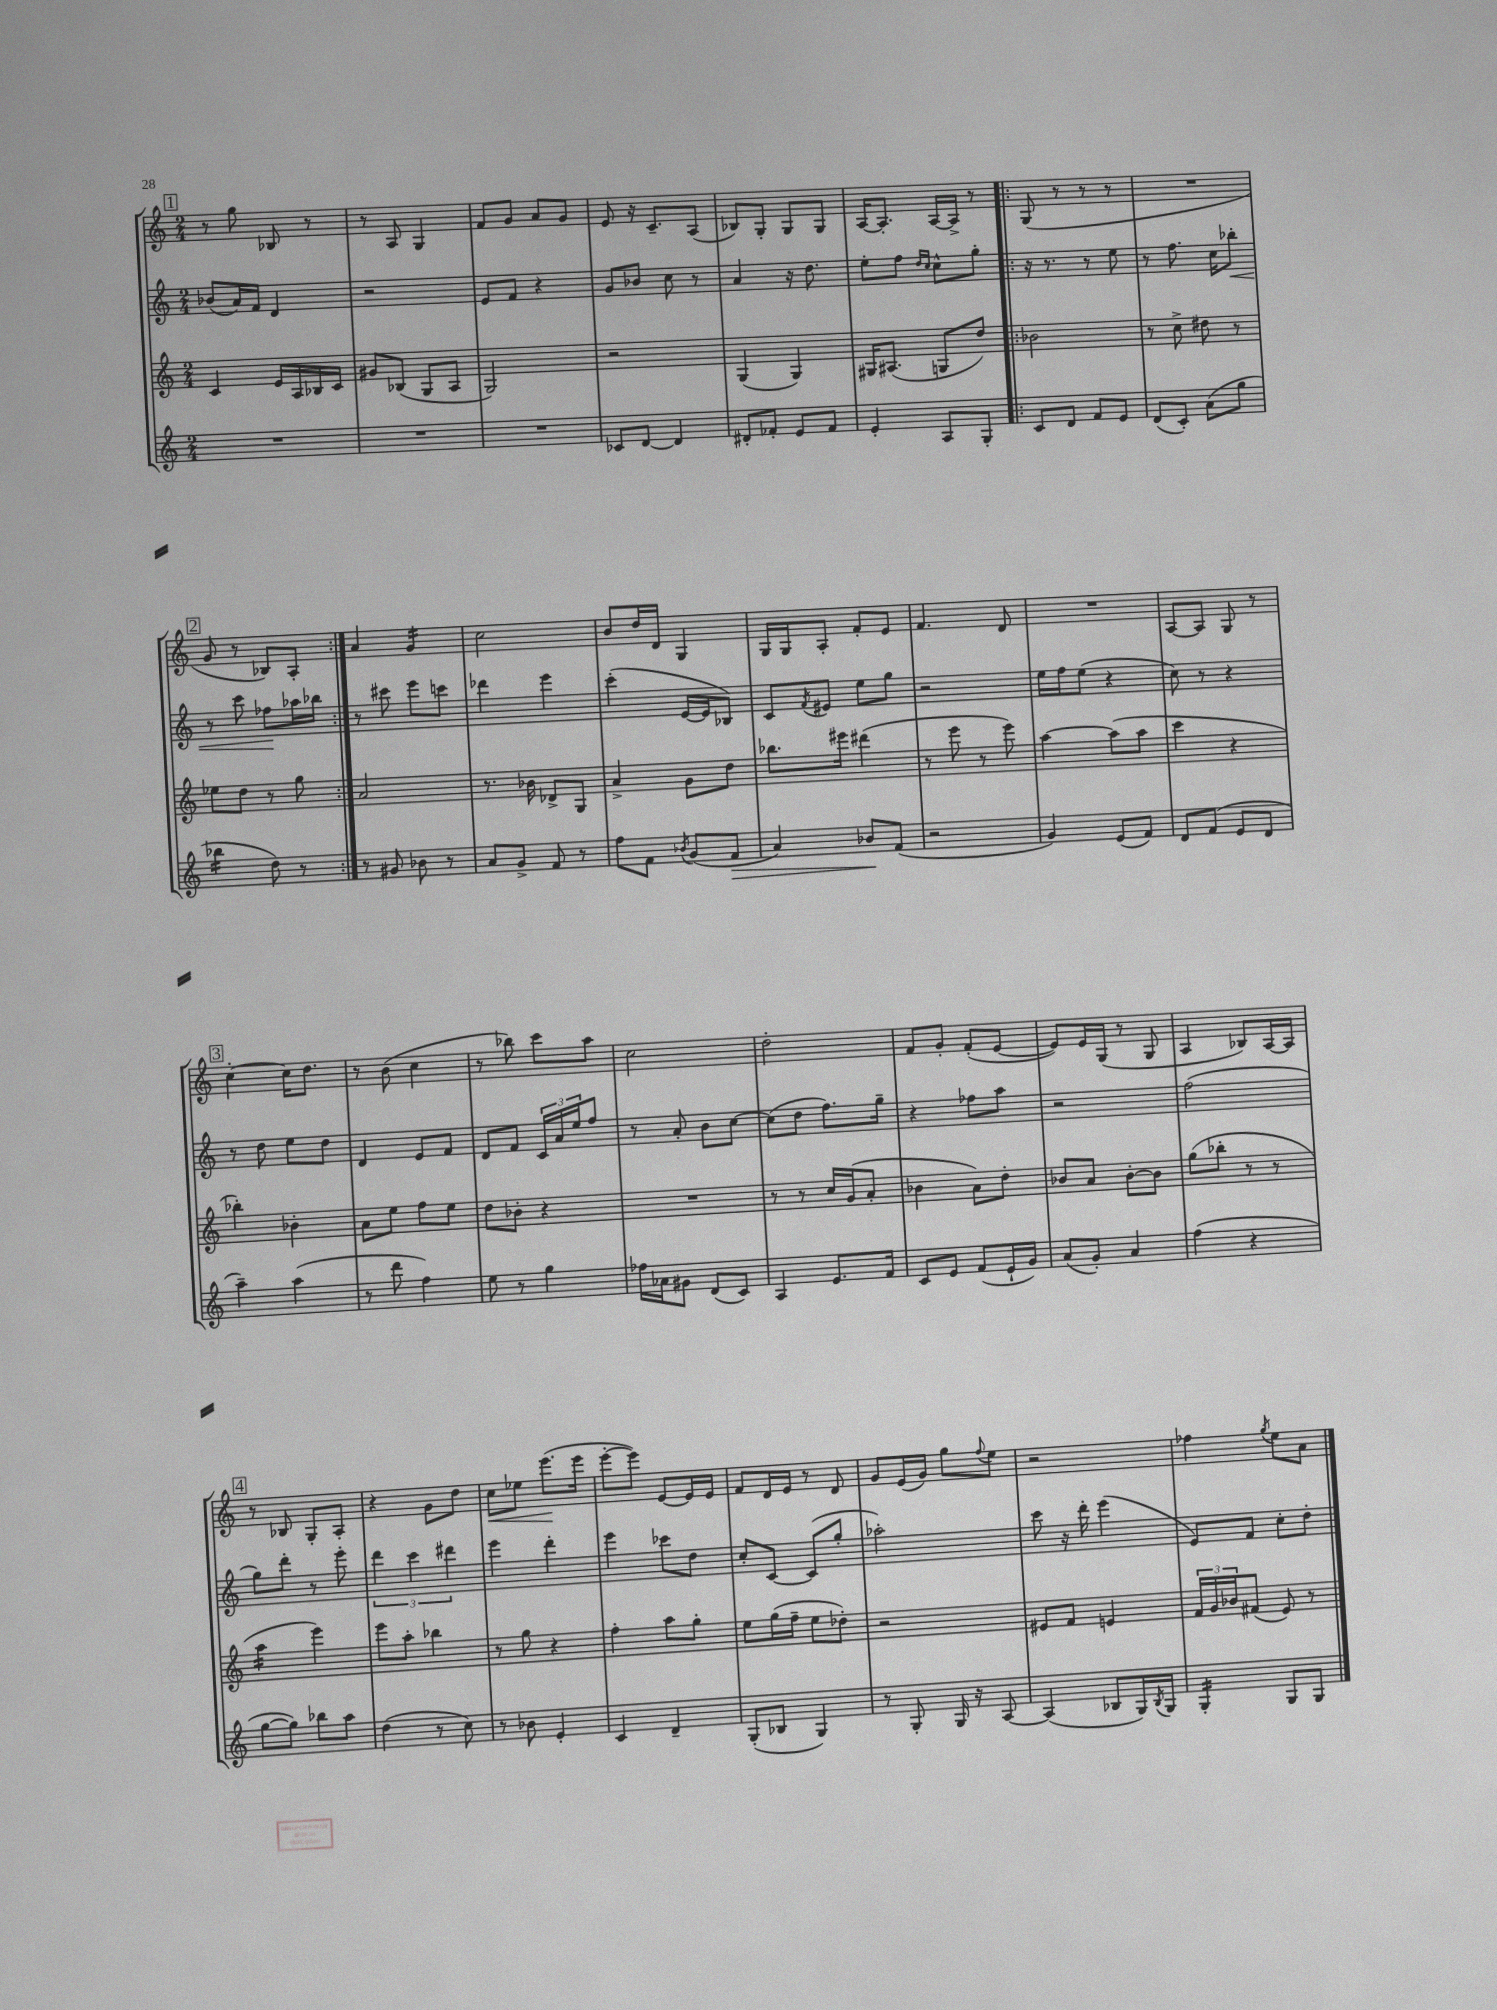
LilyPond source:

<<
\new StaffGroup <<
\new Staff = "s0" {
    \clef treble \key c \major \numericTimeSignature \time 2/4
    \mark \markup { \box "1" } r8 g''8 bes8 r8 |
    r8 a8 g4 |
    f'8 g'8 a'8 g'8 |
    e'8 r16 c'8.-- a8( |
    bes8) g8-. g8 g8 |
    a16~ a8.-. a16~ a16-> r8 |
    \repeat volta 2 { g8( r8 r8 r8 |
    R2 |
    \mark \markup { \box "2" } g'8 r8 bes8) a8-. | }
    a'4 g'4:16 |
    c''2 |
    b'8 d''16 d'16 g4 |
    g16 g16 a8-. f'8-. e'8 |
    f'4. d'8 |
    R2 |
    a8~ a8 g8 r8 |
    \mark \markup { \box "3" } c''4~-. c''16 d''8. |
    r8 b'8( c''4 |
    r8 bes''8) c'''8 a''8 |
    c''2 |
    d''2-. |
    f'8 g'8-. f'8-.( e'8~ |
    e'8) e'16 g16( r8 g8 |
    a4 bes8) a16~ a16 |
    \mark \markup { \box "4" } r8 bes8 g8-. a8-. |
    r4 g'8 d''8 |
    c''8\< ees''8 e'''8.\!( e'''16 |
    e'''8~-. e'''8) e'8~ e'16 e'16 |
    f'8 d'16 e'16 r8 d'8 |
    g'8 e'16( g'16) g''8 \appoggiatura { f''8 } e''8 |
    r2 |
    fes''4 \acciaccatura { g''8 } e''8 a'8 \bar "|." |
}
\new Staff = "s1" {
    \clef treble \key c \major \numericTimeSignature \time 2/4
    \mark \markup { \box "1" } bes'8( a'16) f'16 d'4 |
    r2 |
    e'8 f'8 r4 |
    g'8 bes'8 c''8 r8 |
    a'4 r16 d''8. |
    e''8-. f''8 \grace { d''16 c''16 } c''8-^ g''8-. |
    \repeat volta 2 { r16 r8. r8 e''8 |
    r8 f''8. c''16 bes''8-.\< |
    \mark \markup { \box "2" } r8 c'''8 fes''8\! aes''16 bes''16 | }
    r8 cis'''8 e'''8 c'''8 |
    des'''4 e'''4 |
    c'''4-.( e'16~ e'16 bes8) |
    c'8 \acciaccatura { f'8 } eis'8 e''8 g''8 |
    r2 |
    e''16 f''16 e''8( r4 |
    c''8) r8 r4 |
    \mark \markup { \box "3" } r8 d''8 e''8 d''8 |
    d'4 e'8 f'8 |
    d'8 f'8 \tuplet 3/2 { c'16 a'16 e''16 } f''8 |
    r8 a'8-. b'8 c''8~ |
    c''8( d''8 f''8.) g''16-- |
    r4 fes''8 a''8 |
    r2 |
    f''2( |
    \mark \markup { \box "4" } g''8) d'''8-. r8 e'''8-. |
    \tuplet 3/2 { d'''4 c'''4 dis'''4 } |
    e'''4 d'''4-. |
    e'''4 ces'''8 d''8 |
    c''8-. c'8~ c'8( g''8-. |
    aes''2-.) |
    c'''8 r16 d'''16-. e'''4( |
    e'8) f'8 c''8-. d''8-. \bar "|." |
}
\new Staff = "s2" {
    \clef treble \key c \major \numericTimeSignature \time 2/4
    \mark \markup { \box "1" } c'4 e'16 a16 bes16 c'16 |
    gis'8 bes8( g8 a8 |
    g2) |
    r2 |
    g4( g4) |
    gis16 ais8.( g8 d''8) |
    \repeat volta 2 { bes'2 |
    r8 c''8-> dis''8 r8 |
    \mark \markup { \box "2" } ees''8 d''8 r8 g''8 | }
    a'2 |
    r8. bes'16 des'8-> g8 |
    a'4-> g'8 d''8 |
    bes''8. eis'''16 dis'''4( |
    r8 e'''8 r8 e'''8) |
    a''4~ a''8( a''8 |
    c'''4 r4 |
    \mark \markup { \box "3" } bes''4-.) bes'4-. |
    a'8 e''8 f''8 e''8 |
    d''8 bes'8-. r4 |
    R2 |
    r8 r8 c''16 g'16( a'8-. |
    bes'4 a'8) d''8-. |
    bes'8 a'8 bes'8~-. bes'8 |
    g''8( bes''8-. r8 r8 |
    \mark \markup { \box "4" } a''4:16 e'''4) |
    e'''8 a''8-. bes''4 |
    r8 g''8 r4 |
    f''4-. a''8 g''8-. |
    e''8 g''16( f''16-- e''8 des''8-.) |
    r2 |
    eis'8 f'8 e'4 |
    \tuplet 3/2 { f'16 g'16 bes'16 } fis'8( e'8) r8 \bar "|." |
}
\new Staff = "s3" {
    \clef treble \key c \major \numericTimeSignature \time 2/4
    \mark \markup { \box "1" } R2 |
    R2 |
    R2 |
    ces'8 d'8~ d'4 |
    dis'8-. fes'8-. e'8 fes'8 |
    e'4-. a8 g8-. |
    \repeat volta 2 { c'8 d'8 f'8 e'8 |
    d'8( c'8-.) a'8( g''8 |
    \mark \markup { \box "2" } bes''4:16 d''8) r8 | }
    r8 gis'8 bes'8 r8 |
    a'8 g'8-> f'8 r8 |
    f''8 f'8 \acciaccatura { bes'8 } g'8( f'8\> |
    a'4) bes'8\! f'8( |
    r2 |
    g'4) e'8( f'8) |
    d'8 f'8( e'8 d'8 |
    \mark \markup { \box "3" } a''4--) a''4( |
    r8 d'''8 f''4) |
    e''8 r8 g''4 |
    fes''16 aes'16 gis'8 d'8( c'8) |
    a4 e'8. f'16 |
    c'8 e'8 f'8( e'16-! g'16) |
    a'8( g'8-.) a'4 |
    f''4( r4 |
    \mark \markup { \box "4" } g''8~ g''8) bes''8 a''8 |
    d''4( r8 c''8) |
    r8 bes'8 e'4-. |
    c'4 d'4-- |
    g8-.( bes8 g4) |
    r8 g8-. g16 r16 a8~ |
    a4( bes8 g16) \acciaccatura { bes8 } g16 |
    g4:16-. g8 g8 \bar "|." |
}
>>
>>
\layout { \context { \Score \remove "Bar_number_engraver" } }
